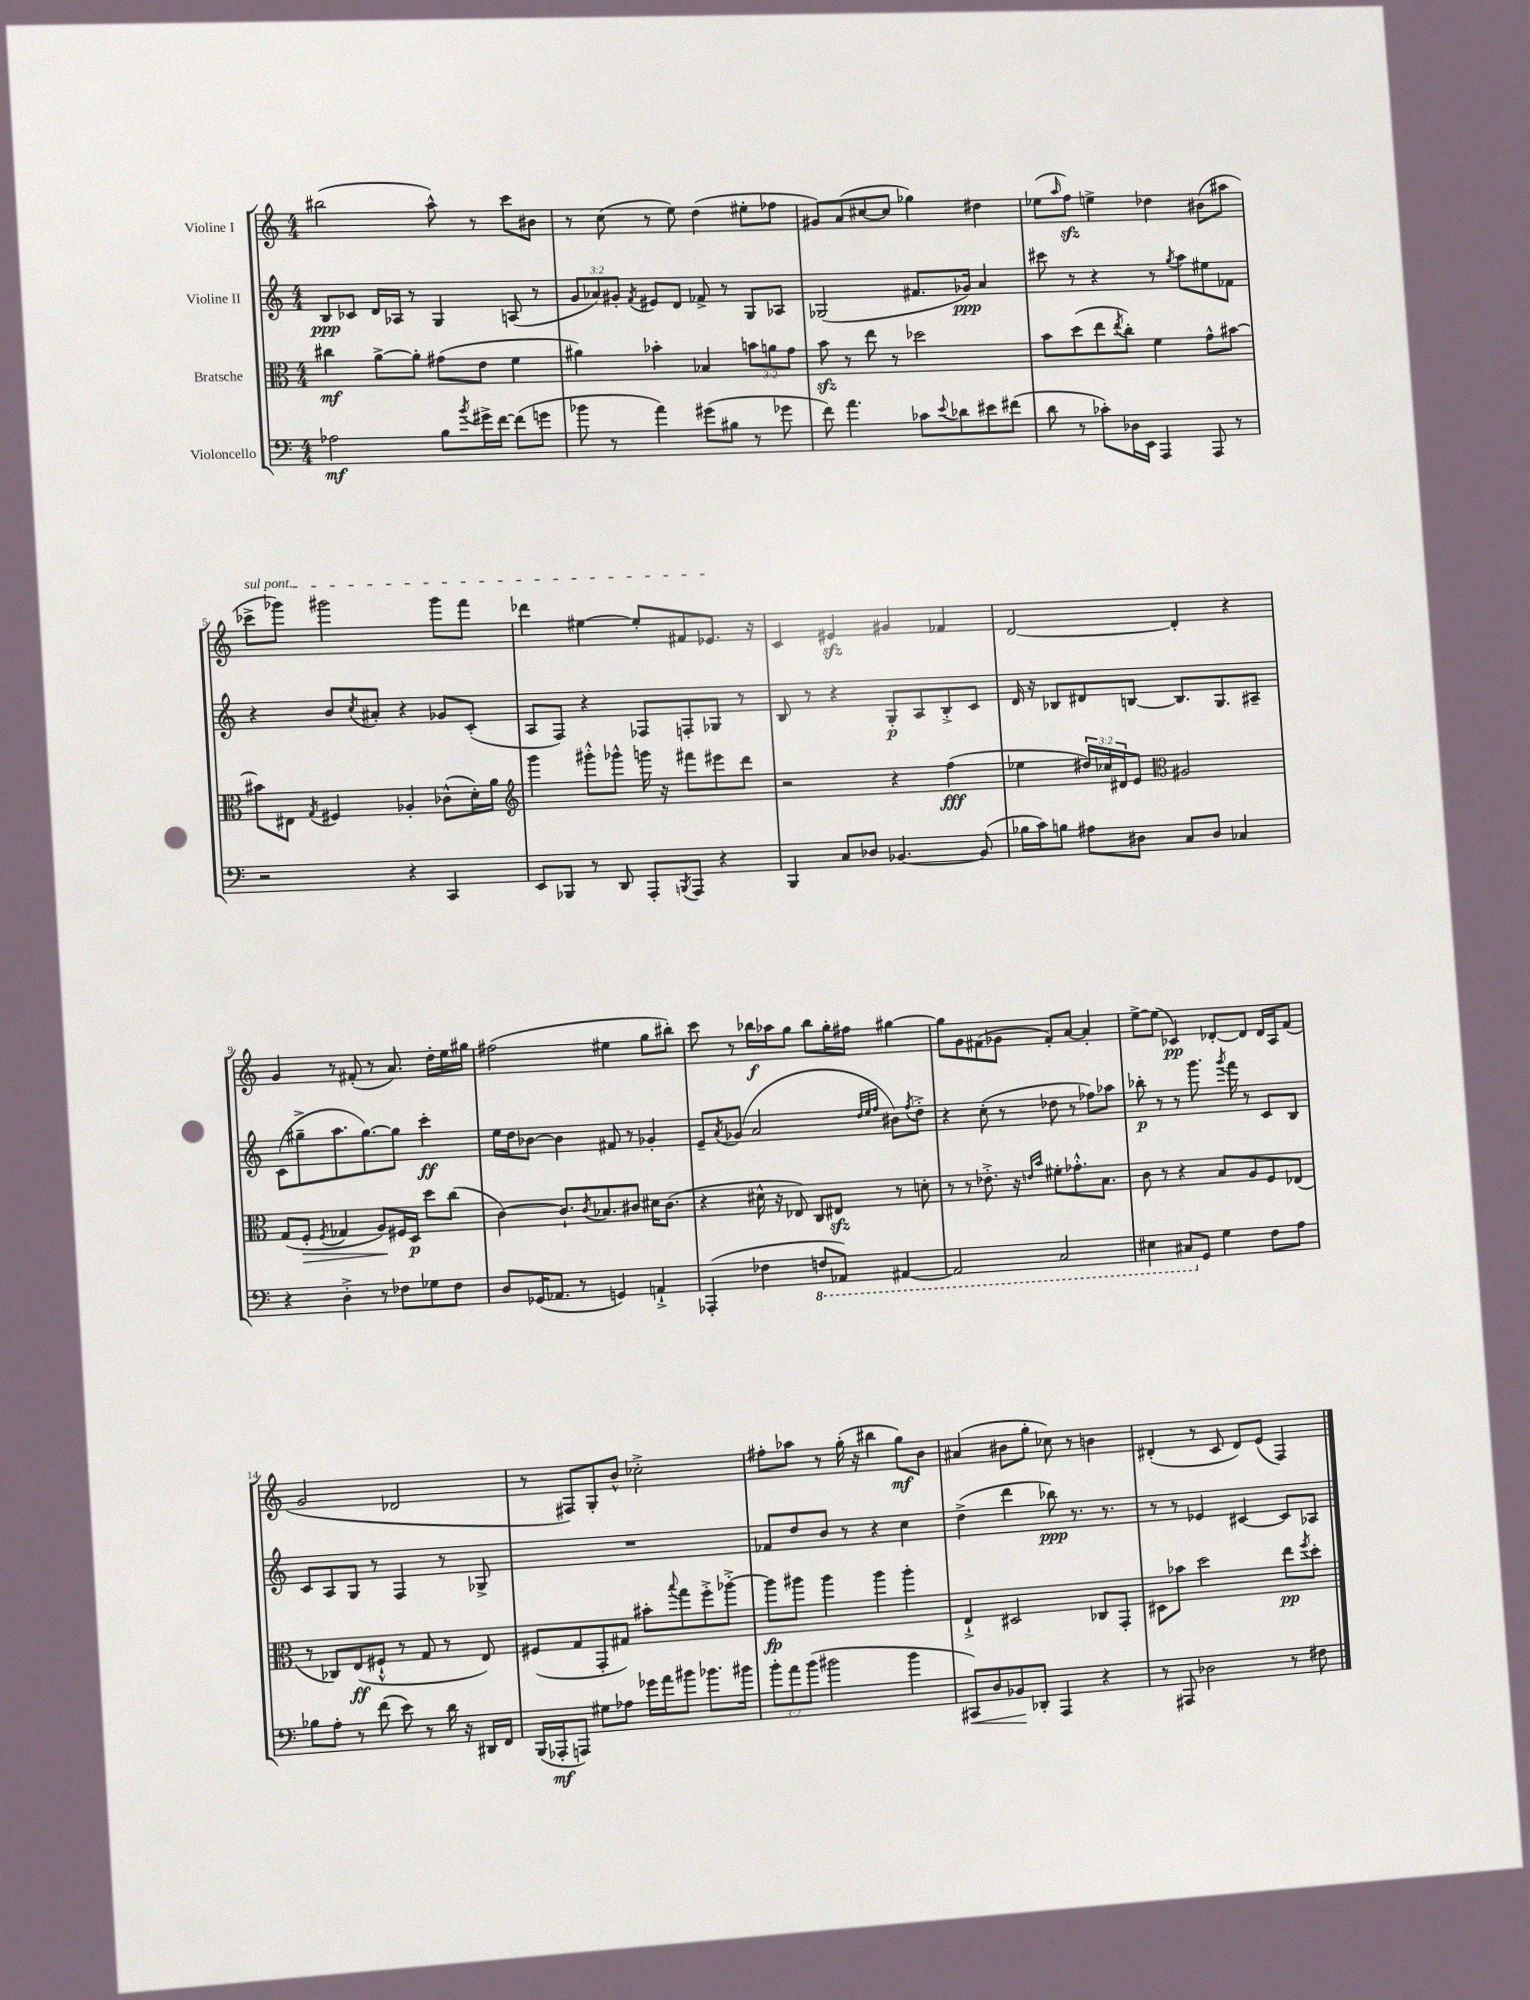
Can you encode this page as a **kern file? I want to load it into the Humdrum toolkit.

**kern	**kern	**kern	**kern
*staff4	*staff3	*staff2	*staff1
*clefF4	*clefC3	*clefG2	*clefG2
*k[]	*k[]	*k[]	*k[]
*M4/4	*M4/4	*M4/4	*M4/4
2A-\	4cc#\	8B/L	(2bb#\
.	.	8c-/J	.
.	[8a^\L	16d/LL	.
.	.	16A-/JJ	.
.	8a'\]J	8r	.
8B\L	(8g#\L	4G/	8aa^^\)
8qb/	.	.	.
16g#^\L	8e\J	.	8r
[16f\JJ	.	.	.
(8f\]L	4f\	(8A/	8ccc\L
8g\J	.	8r	8b#\J
=	=	=	=
8b-\	4a#\)	12g/L	8r
.	.	12a-/)	.
8r	.	.	(8cc\
.	.	12g#'/J	.
.	.	8qf/	.
4a\)	4b-'\	8e#/L	8r
.	.	8d/J	8ee\)
(8g#\L	4B-/	8f-^/	(4dd\
8B#\J	.	8r	.
8r	12b\L	8G/L	8ee#'\L
.	12a\	.	.
8g-\	.	8A-/J	8ff-\J
.	12g\J	.	.
=	=	=	=
8f\)	8b\	(2G-/	8g#/L)
4.a\	8r	.	(8a/
.	8ee\	.	[8cc#/
.	8r	.	8cc#/]J
8c-\L	2dd-\	8.f#/L	4gg-\)
8qqe/	.	.	.
8d-\	.	.	.
.	.	16g-/Jk)	.
8e#\	.	4a/	4dd#\
(8f#\J	.	.	.
=	=	=	=
8d\	8b\L	8ccc#\	(8ee-\L
.	.	.	16qqaa/
8r	(8dd\	8r	8ff\J)
8c-'\L)	8ee\	4r	4ee^\
.	8qee/	.	.
16D-\L	8cc'\J)	.	.
16EE\JJ	.	.	.
4AAA/	4f\	8r	4dd-\
.	.	8qgg/	.
.	.	8aa\L	.
8AAA/	8g^^\L	8ee#\	(8b#\L
8r	[8b#\J	8f-\J	8aa#\J
=	=	=	=
2r	8b#\]L	4r	8ccc-^\L
.	8E#\J	.	8ggg-\J)
.	8qG/	.	.
.	4F#/	8b/L	2ggg#\
.	.	8qcc/	.
.	.	8a#'/J	.
4r	4A-'/	4r	.
4CC/	(8c-^^\L	8g-/L	8ggg#\L
.	16d'\L)	(8c'/J	8fff\J
.	16a\JJ	.	.
=	=	=	=
*	*clefG2	*	*
8EE/L	4ggg\	8A/L	4ddd-\
8BBB-/J	.	8F/J)	.
8r	8ggg#'^^\L	4r	[4ee#\
8DD/	8ggg-^^\J	.	.
8AAA'/L	16ggg\	8F-/L	8ee#'/]L
.	16r	.	.
8qBBB/	.	.	.
8AAA/J	8fff#\L	8F'/	8f#/
4r	8eee#\	8G-/J	8.e-/J
.	8ddd\J	8r	.
.	.	.	16r
=	=	=	=
4BBB/	2r	8B/	4c/
.	.	8r	.
8C/L	.	4r	4e#/
8D-/J	.	.	.
[4.BB-/	4r	8G'/L	4g#/
.	.	8A/	.
.	(4ff\	8B'^/	4f-/
(8BB-/]	.	8c/J	.
=	=	=	=
16B-\LL	4ee-\	16d/	[2d/
16c\J)	.	16r	.
8B\J	.	8B-/L	.
8A#\L	24dd#/LL)	8d#/	.
.	24cc-/	.	.
.	24d#/J	.	.
8D#\J	8e/J	[8B/J	.
*	*clefC3	*	*
8C/L	2A#/	8.B/]L	4d'/]
8D#/J	.	.	.
.	.	8.G/	.
4C-/	.	.	4r
.	.	8A#~/J	.
=	=	=	=
4r	(8G/L	(8c\L	4g/
.	8F'/J	8gg#~^\	.
.	8qF/	.	.
4D'^\	4G-/	8.aa\	8r
.	.	.	(8f#'/
.	.	[8.gg#\)	.
8r	8A/L)	.	8r
8F-\L	16F#/L	8gg#\]J	8.a/)
.	16D/JJ	.	.
8G-\	8dd\L	4ccc'\	.
.	.	.	16dd'\LL
8F-\J	(8cc\J	.	16ee\
.	.	.	16gg#\JJ
=	=	=	=
8D/L	[4c\)	16ee\LL	(2ff#\
.	.	16dd\J	.
(16GG-/K	.	[8b-\J	.
8.AA-/J	.	.	.
.	8.c`/]L	4b-\]	.
8r	.	.	.
.	8qc/	.	.
.	8.B-/	.	.
4GG/)	.	8f#/	4ee#\
.	8c#/J	8r	.
4AA`^/	16d#\LK	4g-'/	8gg\L
.	(8.c#\J	.	.
.	.	.	8bb#'\J)
=	=	=	=
(4AAA-'/	4r	8e~/L	8ccc\
.	.	8qa/	.
.	.	(8g-/J	8r
4F-\	16d#^^\	2a/	16bb-\LL
.	16r	.	16aa-\J
.	8E-/)	.	8gg\J
8FF/L	8C/L	.	8bb-\L
8AAA-/J)	8E#/J	.	16gg'\L
.	.	.	16ff#\JJ
.	.	32qqdd/LLL	.
.	.	32qqee/	.
.	.	32qqff/JJJ	.
[4AAA#/	8r	8b#\L)	[4gg#\
.	.	8qff/	.
.	8d'\	8dd'^\J	.
=	=	=	=
2AAA#/]	8r	4r	8gg#\]L
.	8r	.	8g\
.	8.e-'^\	(8cc'\	(8f#\
.	.	8r	8g-\J
.	16r	.	.
.	16qqe/LL	.	.
.	16qqb/JJ	.	.
2CC/	8f#'\L	8dd-\	8f#'/L)
.	8.g-'^^\	8r	[8a/J
.	.	8ff-\L)	4a'/]
.	8.B\J	.	.
.	.	8aa-\J	.
=	=	=	=
4EE#\	8c\	8bb-'\	[8ee^\L
.	8r	8r	(8ee\]J
8CC#/L	4r	8r	4c-/)
8GG/J	.	8.ggg\	.
4G\	8B/L	.	[8d-'/L
.	.	8qggg/	.
.	.	16fff\	.
.	8A/	8r	8d-/]J
8F\L	8F/	8c/L	16d-/LL
.	.	.	16A/J
8A\J	(8E-/J	8B/J	(8f/J
=	=	=	=
8B-\L	8r	8c/L	2g/
8A'\J	8C-/L)	8A/	.
8r	(8E/	8G/J	.
(8f\	8F#`^^/J	8r	.
8e\)	8r	4F/	2d-/
8r	8G/	.	.
16d\	8r	8r	.
16r	.	.	.
16DD#/LL	8E/)	8G-^/	.
16FF/JJ	.	.	.
=	=	=	=
(16BBB/LL	(8F#/L	1r	8r
16AAA-'/J	.	.	.
8AAA/J)	8G/	.	8F#/L)
8G#\L	8GG'/	.	8G'/
8A-\J	8G#/J)	.	8b^^/J
16g-\LL	8b#'\L	.	2cc-'^\
16a\J	.	.	.
.	8qqbb/	.	.
8b#\J	8gg\	.	.
8.b-\L	8ff'^\	.	.
.	[8aa-'^\J	.	.
16b#\Jk	.	.	.
=	=	=	=
12b'\L	8aa-\]L	8f-/L	8ff#'\L
12a\	.	.	.
.	8aa#\J	8dd/	8aa-\J
(12b\J	.	.	.
2b#\	4aa#\	8b/J	8r
.	.	8r	(16gg'\
.	.	.	16r
.	4aa#\	4r	4bb#\
4b#\	4aa#'\	4cc\	8gg\L)
.	.	.	8b\J
=	=	=	=
8CC#/L)	4E`^/	(4dd^\	(4a#/
8D/	.	.	.
8BB-/	2D#/	4ddd\	8b#\L
8DD-'/J	.	.	8gg'\J
4AAA/	.	8bb-\)	8cc-\)
.	.	8.r	8r
4r	8C-/L	.	4b\
.	.	8.r	.
.	8GG'/J	.	.
=	=	=	=
8r	8D#\L	8r	(4d#'/
8AAA#/	8b-\J	8r	.
2D-\	2dd\	4e-/	8r
.	.	.	8c/
.	.	[4c#/	8d#/L)
.	.	.	(8e/J
8r	8ee\L	8c#/]L	4F/)
.	8qff/	.	.
8F#\	8dd'\J	8A-/J	.
==	==	==	==
*-	*-	*-	*-
